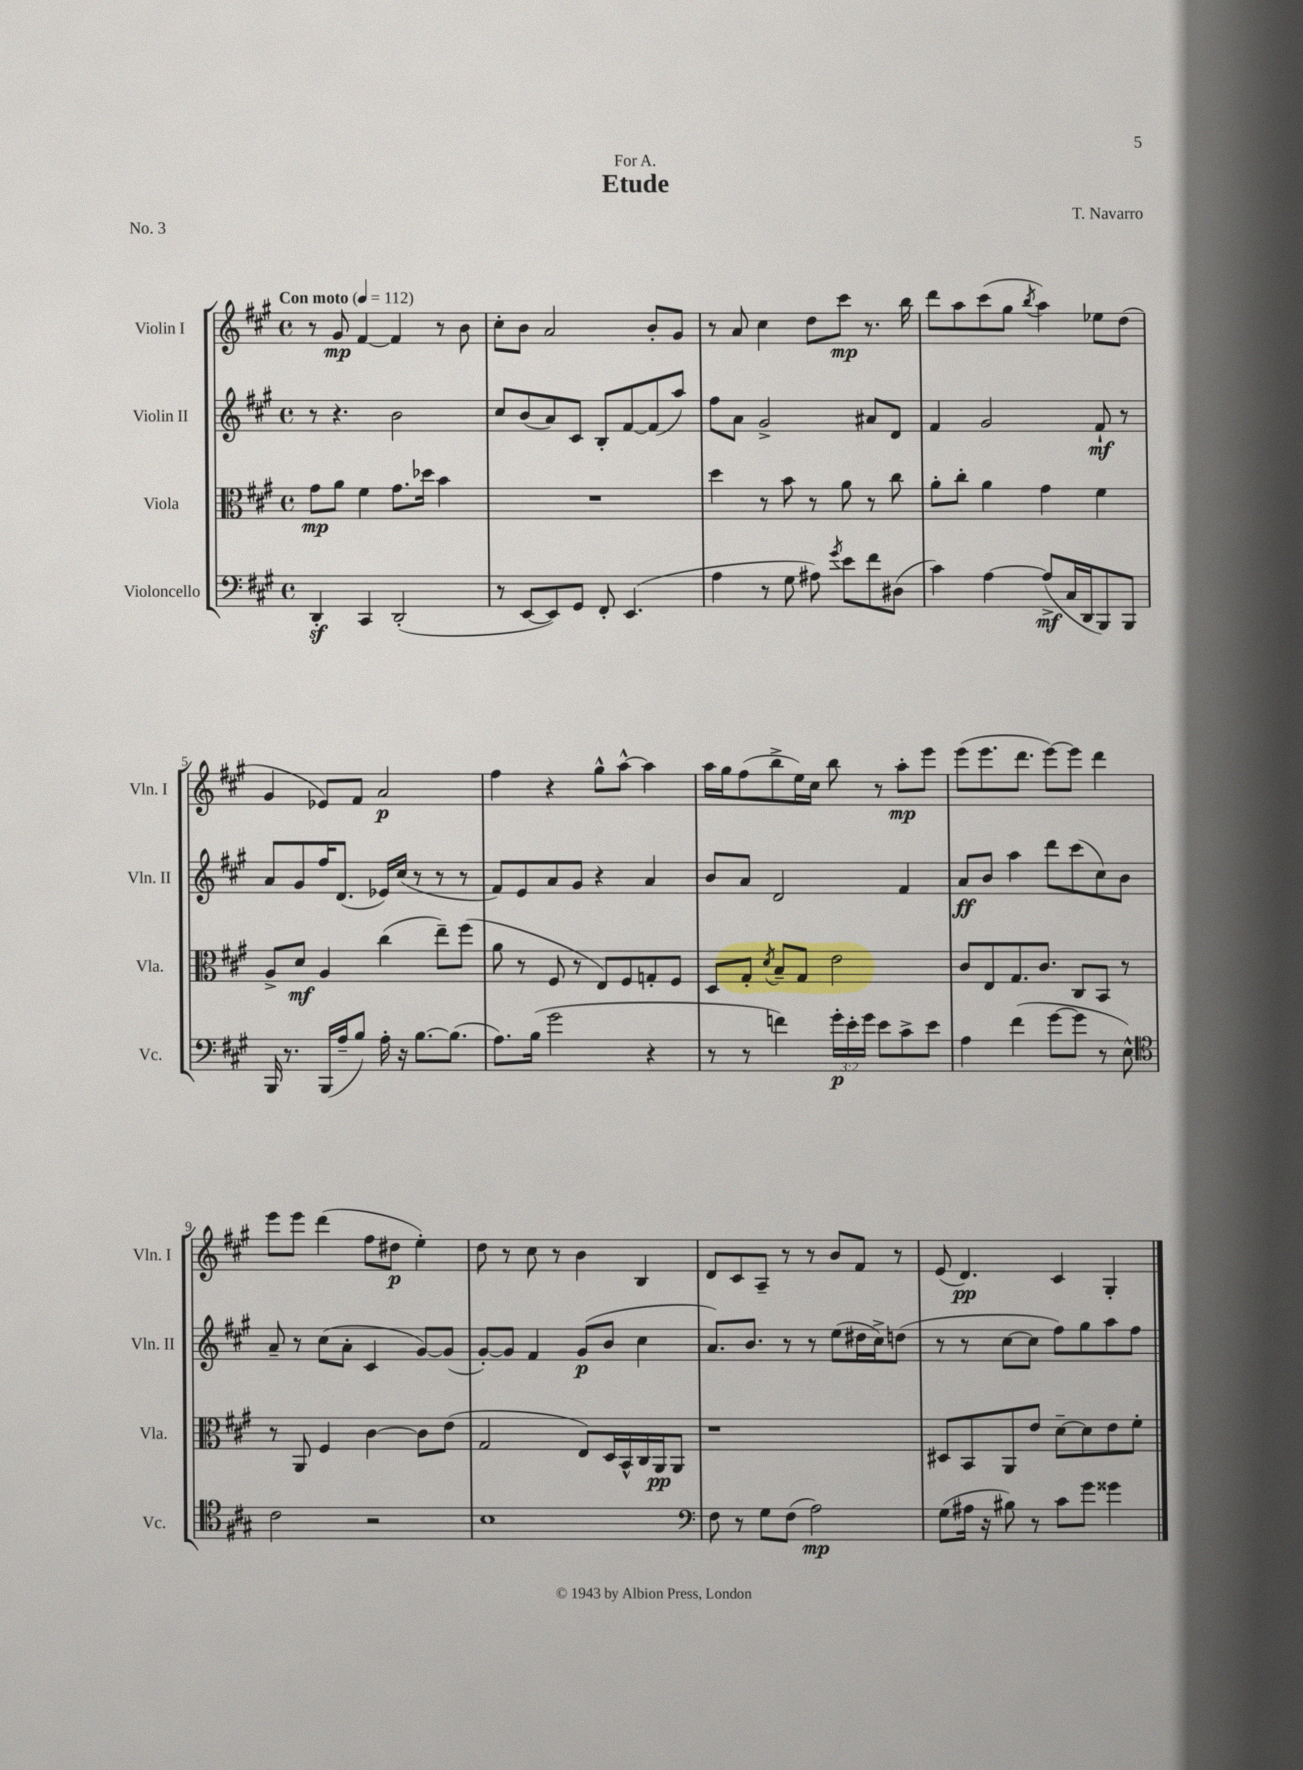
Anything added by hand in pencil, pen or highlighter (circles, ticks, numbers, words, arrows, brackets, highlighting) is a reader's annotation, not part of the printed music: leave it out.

**kern	**kern	**kern	**kern
*staff4	*staff3	*staff2	*staff1
*clefF4	*clefC3	*clefG2	*clefG2
*k[f#c#g#]	*k[f#c#g#]	*k[f#c#g#]	*k[f#c#g#]
*M4/4	*M4/4	*M4/4	*M4/4
*met(c)	*met(c)	*met(c)	*met(c)
*MM112	*MM112	*MM112	*MM112
4DD'	8g#	8r	8r
.	8a	4.r	8g#
4CC#	4f#	.	[4f#
(2DD'	8.g#	2b	4f#]
.	16dd-	.	.
.	4b	.	8r
.	.	.	8b
=	=	=	=
8r	1r	8cc#	8cc#'
[8EE	.	(8b	8b
8EE])	.	8a)	2a
8GG#	.	8c#	.
8FF#'	.	8B'	.
(4.EE	.	[8f#	.
.	.	(8f#]	8b'
.	.	8aa)	8g#
=	=	=	=
4A	4dd	8ff#	8r
.	.	8a	8a
8r	8r	2g#^	4cc#
8G#	8b	.	.
8A#)	8r	.	8dd
8qg#	.	.	.
8e	8a	.	8ccc#
8f#	8r	8a#	8.r
(8D#	8cc#	8d	.
.	.	.	16bb
=	=	=	=
4c#)	8a'	4f#	8ddd
.	8cc#'	.	8aa
[4A	4a	2g#	(8ccc#
.	.	.	8gg#
.	.	.	8qbb
(8A^]	4g#	.	4aa)
16C#	.	.	.
16DD	.	.	.
8BBB)	4f#	8f#`	8ee-
8BBB	.	8r	(8dd
=	=	=	=
16BBB	8A^	8a	4g#
8.r	.	.	.
.	8d	8g#	.
(16BBB	4A	16ff#	8e-)
16A~	.	(8.d	.
8B)	.	.	8f#
16A'	(4cc#	16e-)	2a
16r	.	(16cc#	.
[8.B	.	8r	.
.	8ee~)	8r	.
(8.B]	.	.	.
.	(8ff#	8r	.
=	=	=	=
8.A)	8a	8f#)	4ff#
.	8r	8e	.
(16B	.	.	.
2g#	8F#	8a	4r
.	8r	8g#	.
.	8E)	4r	8gg#^^
.	8F#	.	[8aa^^
4r	8G'	4a	4aa]
.	8F#	.	.
=	=	=	=
8r	8D	8b	16aa
.	.	.	16gg#
8r	8G#'	8a	(8ff#
.	8qd	.	.
4f)	8B~	2d	8bb^
.	8G#	.	16ee)
.	.	.	16cc#
24g#'	2e	.	8bb
24e'	.	.	.
24g#	.	.	.
8e	.	.	8r
8c#^	.	4f#	8aa'
8e	.	.	8eee
=	=	=	=
4A	8c#	8a	(8eee
.	8E	8b	8.eee
(4f#	8.G#	4aa	.
.	.	.	8.ddd
.	8.c#	.	.
[8g#	.	8ddd	[8eee)
8g#]	8C#	(8ccc#	8eee]
8r	8BB	8cc#)	4ddd
8E^^)	8r	8b	.
=	=	=	=
*clefC4	*	*	*
2c#	8r	8a~	8eee
.	8AA	8r	8eee
.	4F#	(8cc#	(4ddd
.	.	8a'	.
2r	[4c#	4c#	8ff#
.	.	.	8dd#
.	8c#]	[8g#)	4ee')
.	(8e	(8g#]	.
=	=	=	=
1B	2G#	[8g#')	8dd
.	.	8g#]	8r
.	.	4f#	8cc#
.	.	.	8r
.	8E)	(8g#	4b
.	16D	8b	.
.	16BB^^	.	.
.	16C#	4cc#	4B
.	16AA	.	.
.	8AA	.	.
=	=	=	=
*clefF4	*	*	*
8F#	1r	8.a)	8d
8r	.	.	8c#
.	.	8.b	.
8G#	.	.	8A~
(8F#	.	8r	8r
2A)	.	8r	8r
.	.	(8ee	8b
.	.	16dd#	8f#
.	.	16cc#^)	.
.	.	(8dd	8r
=	=	=	=
(8G#	8D#	8r	(8e
16A#	8BB	8r	4.d)
16r	.	.	.
8B#)	8AA	[8cc#	.
8r	8e	8cc#]	.
8c#	[8d~	8ff#)	4c#
8g#	8d]	8gg#	.
4g##	8e	8aa	4G#'
.	8f#'	8ff#	.
==	==	==	==
*-	*-	*-	*-
